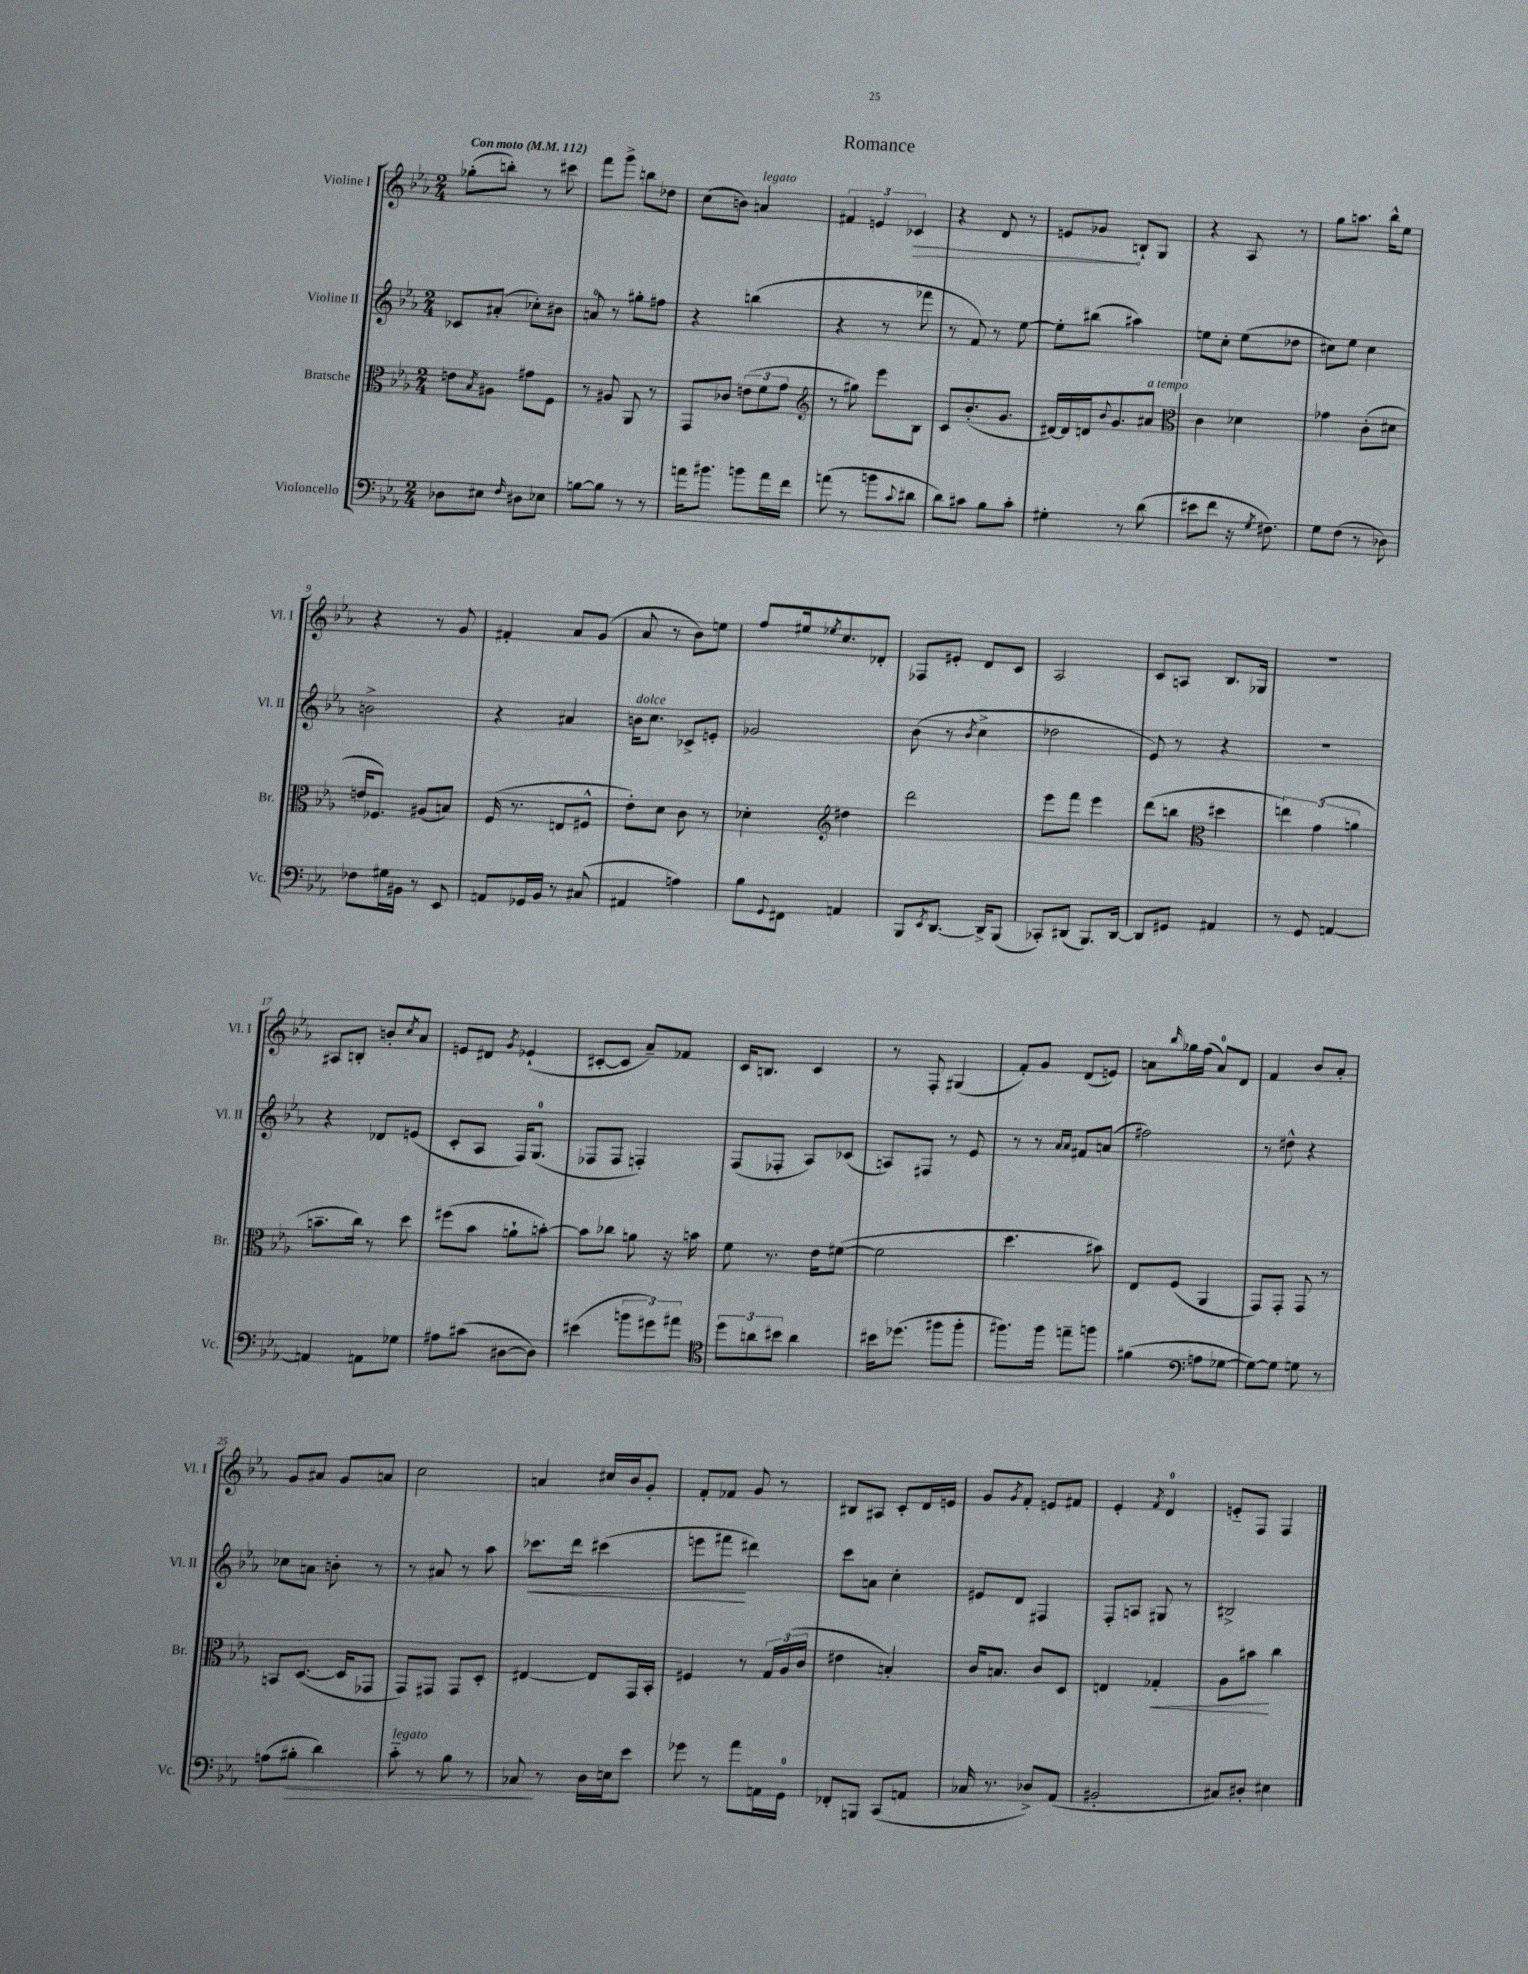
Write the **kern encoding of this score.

**kern	**dynam	**kern	**dynam	**kern	**dynam	**kern	**dynam
*part4	*part4	*part3	*part3	*part2	*part2	*part1	*part1
*staff4	*staff4	*staff3	*staff3	*staff2	*staff2	*staff1	*staff1
*I"Violoncello	*	*I"Bratsche	*	*I"Violine II	*	*I"Violine I	*
*I'Vc.	*	*I'Br.	*	*I'Vl. II	*	*I'Vl. I	*
*clefF4	*	*clefC3	*	*clefG2	*	*clefG2	*
*k[b-e-a-]	*	*k[b-e-a-]	*	*k[b-e-a-]	*	*k[b-e-a-]	*
*M2/4	*	*M2/4	*	*M2/4	*	*M2/4	*
*MM112	*	*MM112	*	*MM112	*	*MM112	*
=1	=1	=1	=1	=1	=1	=1	=1
!	!	!	!	!	!	!LO:TX:a:B:t=Con moto	!
8D-X\L	.	8en\L	.	8c-X/L	.	(8gg-X'\L	.
.	.	8qB-/	.	.	.	.	.
8E#X\J	.	8A#X\J	.	(8a#X'/J	.	8bbn'\J)	.
16qqF/	.	.	.	.	.	.	.
8D#X\L	.	8g#X\L	.	8cc-X'\L)	.	8r	.
8E-X\J	.	8F\J	.	8b#X\J	.	8ccc#X\	.
=2	=2	=2	=2	=2	=2	=2	=2
[8Bn\L	.	8r	.	8an/	.	8fff\L	.
8B\J]	.	8A#X/	.	8r	.	8ggg^\J	.
8r	.	8AA-/	.	8gg#X'\L	.	8bbn\L	.
8r	.	8r	.	8ff#X\J	.	8dd-X\J	.
=3	=3	=3	=3	=3	=3	=3	=3
16an\KL	.	8GG/L	.	4r	.	(8cc\L	.
8.b#X\J	.	.	.	.	.	.	.
.	.	8c-X/J	.	.	.	8bn\J)	.
!	!	!	!	!	!	!LO:TX:a:i:t=legato	!
8bn\L	.	(12en\L	.	(4bbn\	.	4an/	.
.	.	12f\	.	.	.	.	.
16a\L	.	.	.	.	.	.	.
.	.	12g\J	.	.	.	.	.
16f\JJ	.	.	.	.	.	.	.
=4	=4	=4	=4	=4	=4	=4	=4
*	*	*clefG2	*	*	*	*	*
(8an\	.	8r	.	4r	.	6f#X/	.
8r	.	8gg#X\)	.	.	.	.	.
.	.	.	.	.	.	6en/	.
8bn\L	.	8eee-\L	.	8r	.	.	.
!	!	!	!	!	!	!	!LO:HP:b
.	.	.	.	.	.	6c-X/	>
8qqc/	.	.	.	.	.	.	.
8d#X\J	.	8B-\J	.	8fff-X\	.	.	.
=5	=5	=5	=5	=5	=5	=5	=5
8d\L)	.	8c/L	.	8r	.	4r	.
8c#X\J	.	(8.b-'/	.	8f/)	.	.	.
8B-\L	.	.	.	8r	.	8d/	.
.	.	8.g/J	.	.	.	.	.
8c#'\J	.	.	.	[8ee-\	.	8r	.
=6	=6	=6	=6	=6	=6	=6	=6
4G#X'\	.	[16d#X/LL)	.	8ee-'\L]	.	8en/L	.
.	.	16d#/]	.	.	.	.	.
.	.	16dn/J	.	(8bb#X\J	.	8g-X/J	.
.	.	8qqb-/	.	.	.	.	.
.	.	8.g/	.	.	.	.	.
8r	.	.	.	4aa#X\)	.	8Bn`/L	]
!	!	!LO:TX:a:i:t=a tempo	!	!	!	!	!
(8d\	.	8a#X/J	.	.	.	8G/J	.
=7	=7	=7	=7	=7	=7	=7	=7
*	*	*clefC3	*	*	*	*	*
8e#X\L	.	4c\	.	8een\L	.	4r	.
8f\J	.	.	.	8cc'\J	.	.	.
16r	.	4d-X\	.	(8ee\L	.	8A-/	.
8qG/	.	.	.	.	.	.	.
8.F#X\)	.	.	.	.	.	.	.
.	.	.	.	8dd-X\J	.	8r	.
=8	=8	=8	=8	=8	=8	=8	=8
8G\L	.	4g-X\	.	8cc#X\L)	.	8gg\L	.
(8F\J	.	.	.	8ee-\J	.	8.aan\J	.
8r	.	(8c'\L	.	4cc#\	.	.	.
.	.	.	.	.	.	16bb-^^\KL	.
8D-X\)	.	8d#X\J	.	.	.	8ee-\J	.
!!LO:LB:g=z
=9	=9	=9	=9	=9	=9	=9	=9
8F-X\L	.	16en/KL	.	2bn^\	.	4r	.
.	.	8.F-X/J)	.	.	.	.	.
16G#X\L	.	.	.	.	.	.	.
16BB#X\JJ	.	.	.	.	.	.	.
8r	.	(8A#X/L	.	.	.	8r	.
8EE-/	.	8Bn/J)	.	.	.	8g/	.
=10	=10	=10	=10	=10	=10	=10	=10
8AAn/L	.	(16F/	.	4r	.	4f#X'/	.
.	.	8.r	.	.	.	.	.
16GG-X/L	.	.	.	.	.	.	.
16BB-/JJ	.	.	.	.	.	.	.
8r	.	8En/L	.	4a#X/	.	8a-/L	.
(8C#X/	.	8F#X^^/J	.	.	.	(8g/J	.
=11	=11	=11	=11	=11	=11	=11	=11
!	!	!	!	!LO:TX:a:i:t=dolce	!	!	!
4AA#X/	.	8e-'\L)	.	16bn\KL	.	8a-/	.
.	.	.	.	8.cc\J	.	.	.
.	.	8d\J	.	.	.	8r	.
4An\)	.	8c\	.	8c-X^/L	.	8b-\L)	.
.	.	8r	.	8en'/J	.	8een\J	.
=12	=12	=12	=12	=12	=12	=12	=12
8B-\L	.	4d-X'\	.	2g-X/	.	8ff/L	.
8qqGG/	.	.	.	.	.	.	.
8FF#X\J	.	.	.	.	.	16ee#X/k	.
.	.	.	.	.	.	8qee-X/	.
.	.	.	.	.	.	8.cc/	.
*	*	*clefG2	*	*	*	*	*
4AAn/	.	4dd#X\	.	.	.	.	.
.	.	.	.	.	.	8d-X'/J	.
=13	=13	=13	=13	=13	=13	=13	=13
8BBB-/L	.	2ddd\	.	(8b-\	.	8F-X/L	.
8qEE-/	.	.	.	.	.	.	.
[8.DD/J	.	.	.	8r	.	8e#X'/J	.
.	.	.	.	8qb-/	.	.	.
.	.	.	.	4cc^\	.	8d/L	.
16DD^/KL]	.	.	.	.	.	.	.
(8BBB-/J	.	.	.	.	.	8c/J	.
=14	=14	=14	=14	=14	=14	=14	=14
8CC-X'/L)	.	8eee-\L	.	2dd-X\	.	2A-/	.
(8DD#X/J	.	8fff\J	.	.	.	.	.
8.BBB-/L)	.	4eee-\	.	.	.	.	.
[16DD#/Jk	.	.	.	.	.	.	.
=15	=15	=15	=15	=15	=15	=15	=15
8DD#/L]	.	(8ddd\L	.	8e-/)	.	8c/L	.
8GG#X/J	.	8bbn\J	.	8r	.	8An/J	.
*	*	*clefC3	*	*	*	*	*
4AA#X/	.	4dd#X\	.	4r	.	8.B-/L	.
.	.	.	.	.	.	16G-X/Jk	.
=16	=16	=16	=16	=16	=16	=16	=16
8r	.	6een\)	.	2r	.	2r	.
8GG/	.	.	.	.	.	.	.
.	.	(6g\	.	.	.	.	.
[4AAn/	.	.	.	.	.	.	.
.	.	6an\	.	.	.	.	.
!!LO:LB:g=z
=17	=17	=17	=17	=17	=17	=17	=17
4AAn/]	.	8.bn~\L	.	4r	.	8A#X/L	.
.	.	.	.	.	.	8Bn'/J	.
.	.	16cc\Jk)	.	.	.	.	.
8AAn\L	.	8r	.	8d-X/L	.	8bn'/L	.
.	.	.	.	.	.	8qcc/	.
8G-X\J	.	8dd\	.	(8en/J	.	8a-/J	.
=18	=18	=18	=18	=18	=18	=18	=18
8A#X\L	.	(8ff#X\L	.	8c'/L	.	8en/L	.
(8c#X\J	.	8b-\J	.	8A-/J	.	8d#X/J	.
.	.	.	.	.	.	8qg/	.
[8D#X\L	.	8an`\L	.	16F/KL)	.	(4e-X`/	.
.	.	.	.	(8.G/J	.	.	.
8D#\J])	.	[8bn'\J)	.	.	.	.	.
=19	=19	=19	=19	=19	=19	=19	=19
(4e#X\	.	8b\L]	.	8F-X/L	.	[8c#X'/L	.
.	.	8cc-X\J	.	8F-/J	.	8c#/J]	.
12bn\L	.	8an\	.	4Fn'/)	.	8a-~/L)	.
12g#X\)	.	.	.	.	.	.	.
.	.	16r	.	.	.	8f-X/J	.
12a#X\J	.	.	.	.	.	.	.
.	.	16bn\	.	.	.	.	.
=20	=20	=20	=20	=20	=20	=20	=20
*clefC4	*	*	*	*	*	*	*
12dd\L	.	8f\	.	(8F/L	.	16c/KL	.
.	.	.	.	.	.	8.Bn/J	.
12an\	.	.	.	.	.	.	.
.	.	8.r	.	8F-X'/J	.	.	.
12b#X\J	.	.	.	.	.	.	.
4a\	.	.	.	8A-/L)	.	4c/	.
.	.	16e-\KL	.	.	.	.	.
.	.	([8f#X\J	.	(8c-X/J	.	.	.
=21	=21	=21	=21	=21	=21	=21	=21
16b#X\KL	.	2f#\]	.	8An/L)	.	8r	.
(8.dd-X\J	.	.	.	.	.	.	.
.	.	.	.	8F#X/J	.	8F'/	.
8ff#X\L	.	.	.	8r	.	(4G#X/	.
8ff#'\J	.	.	.	8e-/	.	.	.
=22	=22	=22	=22	=22	=22	=22	=22
8.ff#X\L)	.	4.dd\	.	8r	.	8f'/L)	.
.	.	.	.	8r	.	8g/J	.
16ff#\Jk	.	.	.	.	.	.	.
.	.	.	.	16qqa-/LL	.	.	.
.	.	.	.	16qqa-/JJ	.	.	.
8een~\L	.	.	.	8f#X/L	.	(8d/L	.
8ffn\J	.	8b#X\)	.	(8an/J	.	8en/J)	.
=23	=23	=23	=23	=23	=23	=23	=23
(4f#X\	.	8E-/L	.	2ff#X\)	.	8an\L	.
.	.	.	.	.	.	16qqbb-/	.
.	.	(8F/J	.	.	.	16gg-X\L	.
.	.	.	.	.	.	(16ff\JJ	.
*clefF4	*	*	*	*	*	*	*
8An\L	.	4AA-/	.	.	.	8a/L)	.
[8G-X\J	.	.	.	.	.	8d/J	.
=24	=24	=24	=24	=24	=24	=24	=24
8G-\L_)	.	8GG/L)	.	8r	.	4f/	.
8G-\J]	.	8GG'/J	.	8dd#X^^\	.	.	.
8Gn\	.	8GG/	.	4r	.	8b-/L	.
8r	.	8r	.	.	.	8a-'/J	.
!!LO:LB:g=z
=25	=25	=25	=25	=25	=25	=25	=25
(8An\L	.	8BBn/L	.	8cc-X\L	.	8g/L	.
!	!LO:HP:b	!	!	!	!	!	!
8B#X'\J	>	([8.D/J	.	8an\J	.	8a#X/J	.
4d\)	.	.	.	8bn'\	.	8g/L	.
.	.	16D/KL]	.	.	.	.	.
.	.	8GG-X/J	.	8r	.	8an/J	.
=26	=26	=26	=26	=26	=26	=26	=26
!LO:TX:a:i:t=legato	!	!	!	!	!	!	!
8c\	.	8GG/L)	.	8r	.	2cc\	.
8r	.	8GG#X/J	.	8a#X/	.	.	.
8B-\	.	8GG#/L	.	8r	.	.	.
8r	.	8D'/J	.	8aa-\	.	.	.
=27	=27	=27	=27	=27	=27	=27	=27
!	!	!	!	!	!LO:HP:b	!	!
8C-X/	.	[4E#X/	.	8.ccc-X\L	<	4an/	.
8r	]	.	.	.	.	.	.
.	.	.	.	16ddd\Jk	.	.	.
16D\LL	.	8E#/L]	.	(4ccc#X\	.	16cc#X/LL	.
16En\J	.	.	.	.	.	16b-/J	.
8e-\J	.	16GG/L	.	.	.	8g'/J	.
.	.	16BB-'/JJ	.	.	.	.	.
=28	=28	=28	=28	=28	=28	=28	=28
8g-X\	.	4F#X/	.	8eeen\L	.	8f'/L	.
8r	.	.	.	8fff#X\J	.	8f-X/J	.
8a-\L	.	8r	.	4ddd#X\)	[	8g/	.
16AAn\L	.	24G/LL	.	.	.	8r	.
.	.	(24A-/	.	.	.	.	.
16GG\JJ	.	.	.	.	.	.	.
.	.	24c/JJ	.	.	.	.	.
=29	=29	=29	=29	=29	=29	=29	=29
8FF-X'/L	.	4e#X\	.	8ccc\L	.	8B#X/L	.
8BBBn/J	.	.	.	8an\J	.	8A#X/J	.
(8CC/L	.	4Bn'/)	.	4cc'\	.	8c'/L	.
8AAn/J	.	.	.	.	.	16d/L	.
.	.	.	.	.	.	16en/JJ	.
=30	=30	=30	=30	=30	=30	=30	=30
16C-X/	.	16c/KL	.	8e#X/L	.	8g/L	.
8.r	.	8.Bn/J	.	.	.	.	.
.	.	.	.	.	.	8qg/	.
.	.	.	.	8d/J	.	8f'/J	.
8D-X^/L)	.	8c/L	.	4F#X/	.	8en/L	.
(8AA-/J	.	8D/J	.	.	.	8f#X/J	.
=31	=31	=31	=31	=31	=31	=31	=31
2BB#X'/	.	4En/	.	8F'/L	.	4e-'/	.
.	.	.	.	8An/J	.	.	.
.	.	.	.	.	.	8qf/	.
!	!	!	!LO:HP:b	!	!	!	!
.	.	4G-X'/	<	8G#X/	.	4d/	.
.	.	.	.	8r	.	.	.
=32	=32	=32	=32	=32	=32	=32	=32
8C#X/L)	.	8A-\L	.	2B#X^/	.	8en/L	.
8D#X'/J	.	8b#X\J	.	.	.	8F/J	.
4E#X\	.	4cc\	[	.	.	4F/	.
==	==	==	==	==	==	==	==
*-	*-	*-	*-	*-	*-	*-	*-
